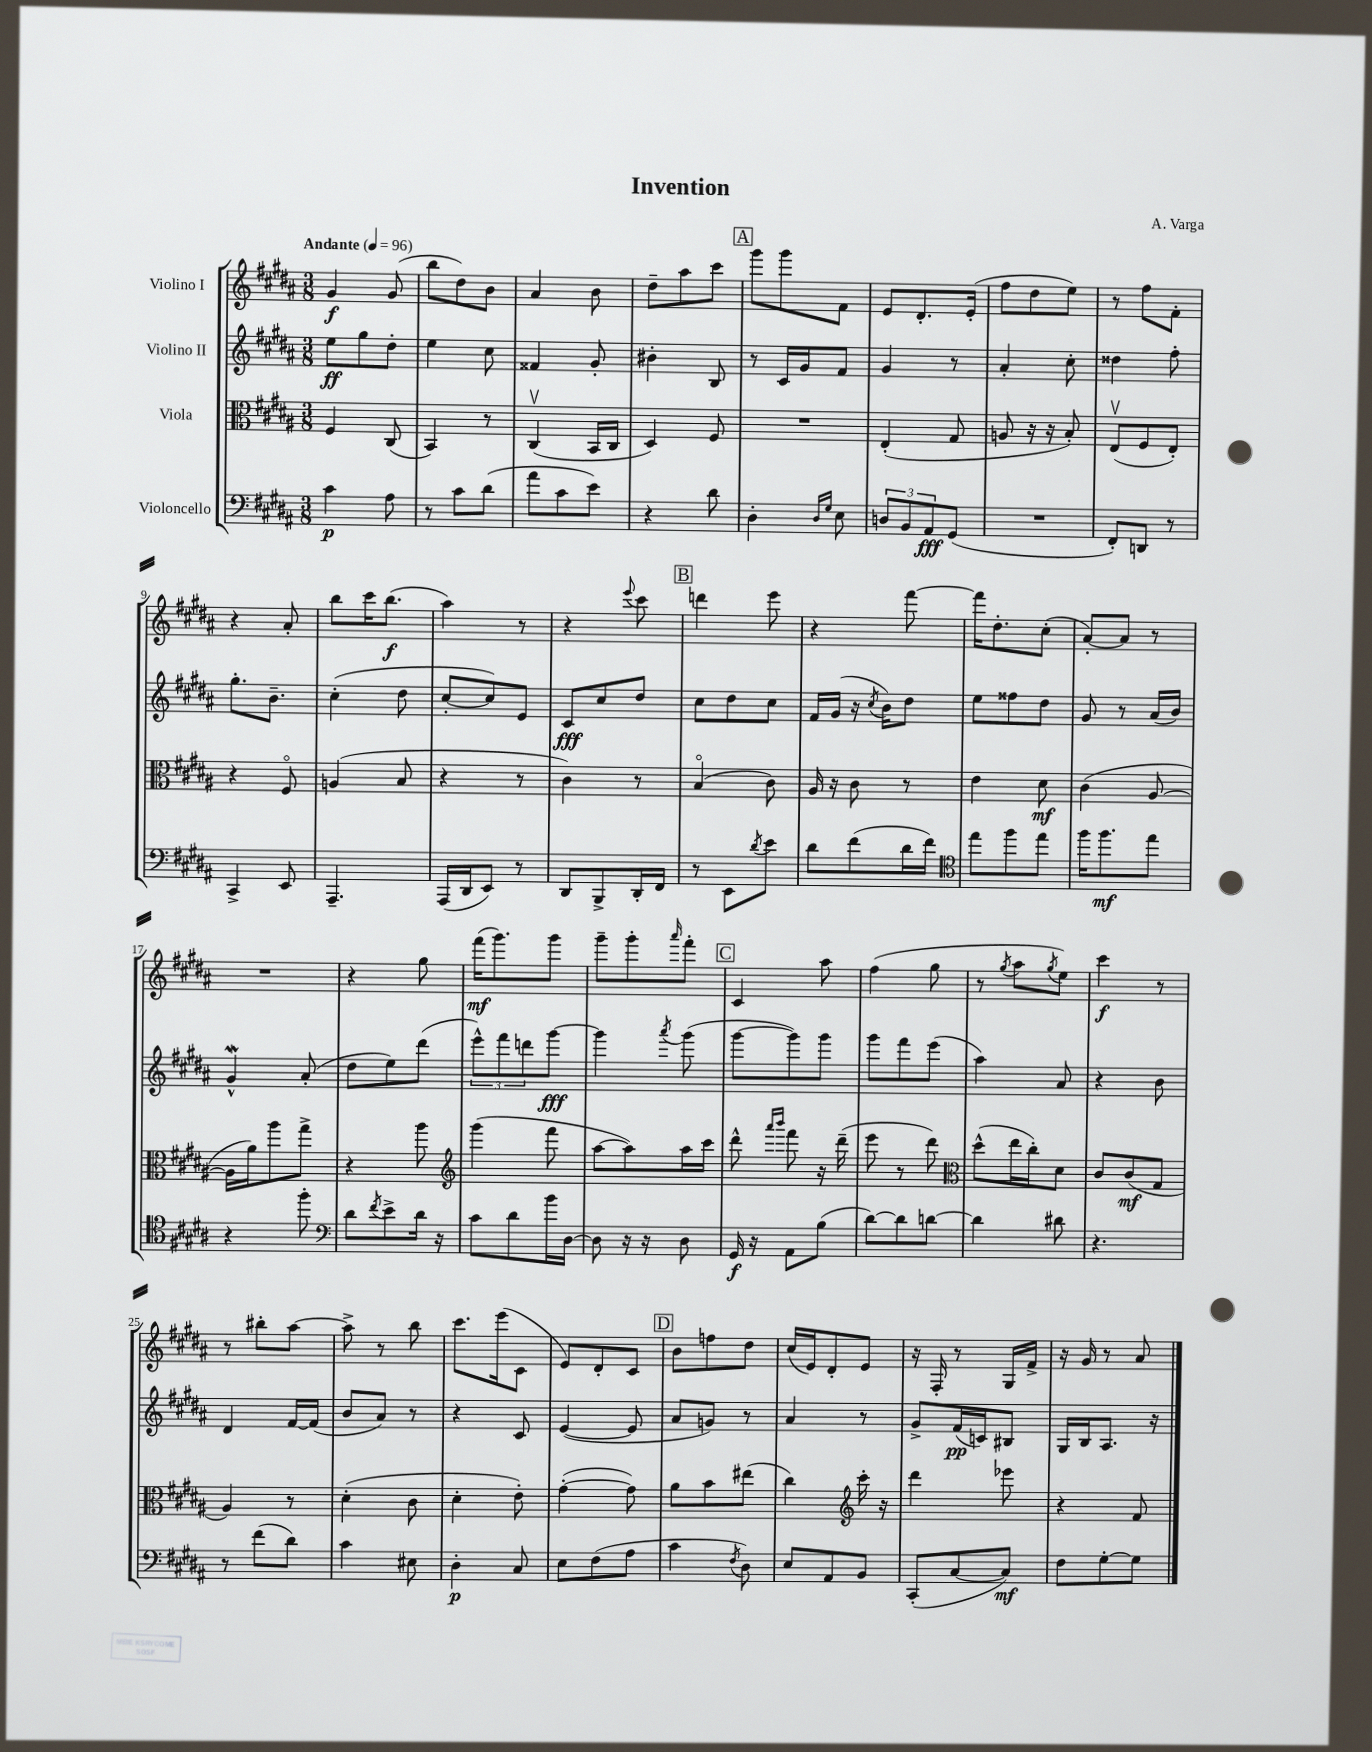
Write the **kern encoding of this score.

**kern	**kern	**kern	**kern
*staff4	*staff3	*staff2	*staff1
*clefF4	*clefC3	*clefG2	*clefG2
*k[f#c#g#d#a#]	*k[f#c#g#d#a#]	*k[f#c#g#d#a#]	*k[f#c#g#d#a#]
*M3/8	*M3/8	*M3/8	*M3/8
*MM96	*MM96	*MM96	*MM96
4c#\	4F#/	8ee\L	4g#/
.	.	8gg#\	.
8A#\	(8C#/	8dd#'\J	(8g#/
=	=	=	=
8r	4BB/)	4ee\	8bb\L
8c#\L	.	.	8dd#\)
(8d#\J	8r	8cc#\	8b\J
=	=	=	=
8a#\L	(4C#v/	4f##/	4a#/
8c#\	.	.	.
8e\J)	16BB/LL	8g#'/	8b\
.	16C#/JJ	.	.
=	=	=	=
4r	4D#/)	4b#'\	8dd#~\L
.	.	.	8aa#\
8d#\	8F#/	8B/	8ccc#\J
=	=	=	=
4D#'\	4.r	8r	8ggg#\L
.	.	16c#/LL	8ggg#\
.	.	16g#/J	.
16qqD#/LL	.	.	.
16qqG#/JJ	.	.	.
8E\	.	8f#/J	8f#\J
=	=	=	=
12D/L	(4E'/	4g#/	8e/L
12BB/	.	.	.
.	.	.	8.d#'/
12AA#/	.	.	.
(8GG#/J	8G#/	8r	.
.	.	.	(16e'/Jk
=	=	=	=
4.r	8A/	4a#'/	8ff#\L
.	16r	.	8dd#\
.	16r	.	.
.	8B'/)	8cc#'\	8ee\J)
=	=	=	=
8FF#'/L)	(8Ev/L	4dd##\	8r
8DD/J	8F#/	.	8ff#\L
8r	8E'/J)	8ff#'\	8f#'\J
=	=	=	=
4CC#^/	4r	8.gg#'\L	4r
.	.	8.b~\J	.
8EE/	8F#o/	.	8a#'/
=	=	=	=
4.AAA#~/	(4A/	(4cc#'\	8bb\L
.	.	.	16ccc#\K
.	.	.	(8.bb\J
.	8B/	8dd#\	.
=	=	=	=
(16AAA#/LL	4r	[8cc#'/L	4aa#\)
16DD#/J	.	.	.
8EE/J)	.	8cc#/])	.
8r	8r	8e/J	8r
=	=	=	=
8DD#/L	4c#\)	8c#/L	4r
8BBB^/	.	8cc#/	.
.	.	.	8qqeee/
16DD#'/L	8r	8dd#/J	8ccc#\
16FF#/JJ	.	.	.
=	=	=	=
8r	(4Bo/	8cc#\L	4ddd\
8EE\L	.	8dd#\	.
8qd#/	.	.	.
8e\J	8c#\)	8cc#\J	8eee\
=	=	=	=
8d#\L	16A#/	16f#/LL	4r
.	16r	(16g#/JJ	.
(8f#\	8c#\	16r	.
.	.	8qcc#/	.
.	.	16b\LK)	.
16d#\L	8r	8dd#\J	[8fff#\
16f#\JJ)	.	.	.
=	=	=	=
*clefC4	*	*	*
8ee\L	4e\	8ee\L	16fff#\]LK
.	.	.	8.dd#'\
8ff#\	.	8ff##\	.
8ee\J	8d#\	8dd#\J	(8cc#'\J
=	=	=	=
16ff#\LK	(4c#\	8g#/	[8a#'/L)
8.ff#\	.	.	.
.	.	8r	8a#/]J
8ee\J	[8A#/	(16a#/LL	8r
.	.	16b/JJ)	.
=	=	=	=
4r	16A#\]LL	4g#^^/	4.r
.	16a#\J)	.	.
.	8aa#\	.	.
8ff#'\	8gg#^\J	(8a#'/	.
=	=	=	=
*clefF4	*	*	*
8d#\L	4r	8dd#\L	4r
8qf#/	.	.	.
8e^\	.	8ee\)	.
16d#\Jk	8aa#\	(8ddd#\J	8gg#\
16r	.	.	.
=	=	=	=
*	*clefG2	*	*
8c#\L	(4ggg#\	12eee^^\L)	(16fff#\LK
.	.	.	8.ggg#\)
.	.	12fff#\	.
8d#\	.	.	.
.	.	12ddd\	.
16b\L	8fff#\	[8ggg#\J	8ggg#\J
[16D#\JJ	.	.	.
=	=	=	=
8D#\]	[8aa#\L	4ggg#\]	8ggg#~\L
16r	8aa#\])	.	8ggg#'\
16r	.	.	.
.	.	8qaaa#/	16qqaaa#/
8D#\	16aa#\L	(8ggg#\	8fff#'\J
.	16ccc#\JJ	.	.
=	=	=	=
16GG#/	8ddd#^^\	[8ggg#\L	4c#/
16r	.	.	.
.	16qqaaa#/LL	.	.
.	16qqbbb/JJ	.	.
8AA#\L	8fff#\	8ggg#\])	.
(8B\J	16r	8ggg#\J	8aa#\
.	(16ddd#~\	.	.
=	=	=	=
[8d#\L)	8eee\	8ggg#\L	(4ff#\
8d#\]	8r	8fff#\	.
[8d\J	8ddd#\)	(8eee\J	8gg#\
=	=	=	=
*	*clefC3	*	*
4d\]	(8dd#^^\L	4aa#\)	8r
.	.	.	8qgg#/
.	16ee\L	.	8aa#\L
.	16cc#'\J)	.	.
.	.	.	8qgg#/
8d#\	8d#\J	8a#/	8ee\J)
=	=	=	=
4.r	8c#/L	4r	4ccc#\
.	(8c#/	.	.
.	8G#/J	8b\	8r
=	=	=	=
8r	4A#/)	4d#/	8r
(8f#\L	.	.	8bb#'\L
8d#\J)	8r	[16f#/LL	[8aa#\J
.	.	(16f#/]JJ	.
=	=	=	=
4c#\	(4d#'\	8b/L	8aa#^\]
.	.	8a#/J)	8r
8E#\	8c#\	8r	8bb\
=	=	=	=
4D#'\	4d#'\	4r	8.ccc#\L
.	.	.	(16eee\k
8C#/	8e'\)	8c#/	8c#\J
=	=	=	=
8E\L	([4g#'\	([4e/	8e/L)
(8F#\	.	.	8d#'/
8A#\J	8g#\])	8e/]	8c#/J
=	=	=	=
4c#\	8a#\L	8a#/L	8b\L
.	8b\	8g/J)	8ff\
8qF#/	.	.	.
8D#\)	(8ee#\J	8r	8dd#\J
=	=	=	=
8E/L	4cc#\)	4a#/	(16cc#/LL
.	.	.	16e/J)
8AA#/	.	.	8d#'/
*	*clefG2	*	*
8BB/J	16ccc#'\	8r	8e/J
.	16r	.	.
=	=	=	=
(8CC#'/L	4ddd#\	8g#^/L	16r
.	.	.	16F#'/
[8C#/	.	(16f#/L	8r
.	.	16c/J)	.
8C#/]J)	8eee-\	8B#/J	16G#/LL
.	.	.	16f#^/JJ
=	=	=	=
8F#\L	4r	16G#/LL	16r
.	.	16B/J	16g#/
[8G#'\	.	8.A#/J	8r
8G#\]J	8f#/	.	8a#/
.	.	16r	.
==	==	==	==
*-	*-	*-	*-
